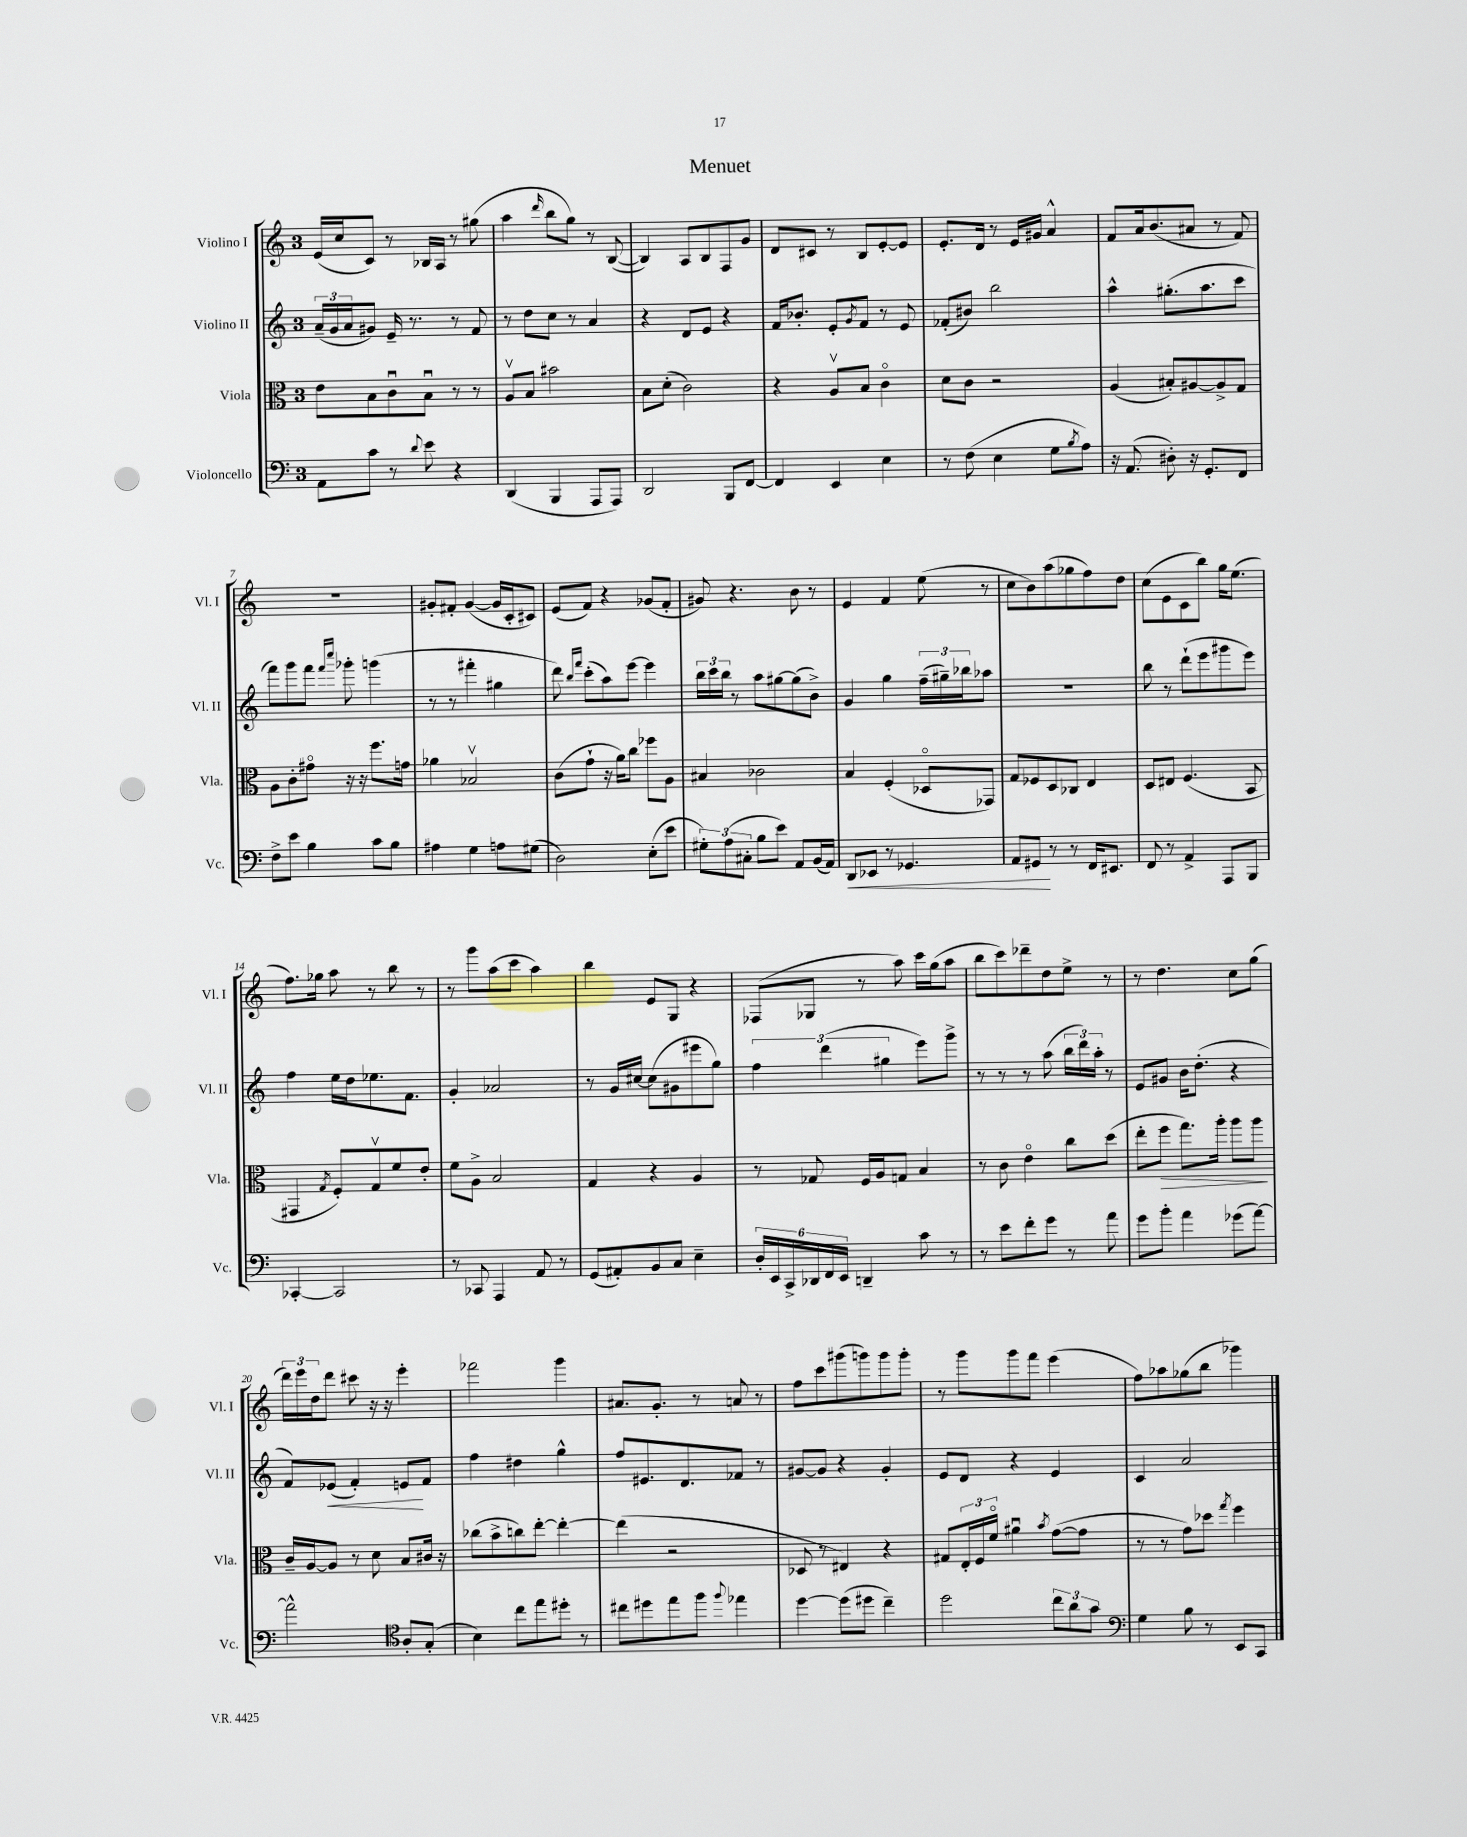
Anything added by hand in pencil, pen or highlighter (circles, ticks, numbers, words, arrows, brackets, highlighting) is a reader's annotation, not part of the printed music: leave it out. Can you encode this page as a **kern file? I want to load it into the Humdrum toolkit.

**kern	**kern	**kern	**kern
*staff4	*staff3	*staff2	*staff1
*clefF4	*clefC3	*clefG2	*clefG2
*k[]	*k[]	*k[]	*k[]
*M3/4	*M3/4	*M3/4	*M3/4
8AA	8e	(24a~	(16e
.	.	24g	.
.	.	.	16cc
.	.	24a	.
8c	8B	8g#)	8c)
8r	8cu	16e~	8r
.	.	8.r	.
8qqd	.	.	.
8e	8Bu	.	16B-
.	.	.	16A
4r	8r	8r	8r
.	8r	8f	(8gg#
=	=	=	=
(4DD	8Av	8r	4aa
.	8B	8dd	.
.	.	.	16qqddd
4BBB	2b#	8cc	8bb
.	.	8r	8gg)
8AAA	.	4a	8r
8AAA)	.	.	([8B
=	=	=	=
2DD	8B	4r	4B])
.	(8d'	.	.
.	2c)	8d	8A
.	.	8e	8B
8BBB	.	4r	8F
[8FF	.	.	8g
=	=	=	=
4FF]	4r	16f	8d
.	.	8.b-'	.
.	.	.	8c#
4EE	8Av	8e'	8r
.	.	8qg	.
.	8B	8f	8B
4E	4co	8r	[8e'
.	.	8e	8e]
=	=	=	=
8r	8d	(8f-'	8.e'
(8F	8c	8b#)	.
.	.	.	16d
4E	2r	2bb	8r
.	.	.	16e
.	.	.	16g#
8G	.	.	4a^^
8qB	.	.	.
8A)	.	.	.
=	=	=	=
16r	(4A	4aa^^	8f
(8.AA	.	.	.
.	.	.	16a
.	.	.	(8.b
8D#')	8B#')	(8.gg#'	.
16r	[8A#	.	8a#
8.GG'	.	8.aa	.
.	8A#^]	.	8r
8FF	8G	8ccc	8f)
=	=	=	=
8F^	8A	8fff)	2.r
8e	8c'	8ggg	.
4B	8g#o	8fff	.
.	.	16qqfff	.
.	.	16qqcccc	.
.	16r	8ggg-'	.
.	16r	.	.
8c	8.ff	(4ggg	.
8B	.	.	.
.	16g	.	.
=	=	=	=
4A#	4a-	8r	8g#'
.	.	8r	8f#'
4G	2B-v	4fff#'	([4g#
8A	.	4gg#	16g#]
.	.	.	16c'
(8G#	.	.	8c#)
=	=	=	=
2D)	(8c	8ddd)	(8e
.	.	16qqbb	.
.	.	16qqfff	.
.	8g`	(8ccc'	8f)
.	16r	8aa)	4r
.	16a)	.	.
.	8cc	[8eee	.
(8E'	8ff-	4eee]	(8g-
8e	8A	.	8f'
=	=	=	=
12G#')	4B#	24bb	8g#)
.	.	24ccc	.
(12A	.	24bb	.
.	.	8r	4.r
12C#'	.	.	.
8B	2c-	8aa	.
8e)	.	[8gg#	.
8AA	.	(8gg#]	8b
(16BB	.	8b^)	8r
16AA)	.	.	.
=	=	=	=
8DD	4B	4g	4e
8EE-	.	.	.
8r	(4F'	4gg	4f
4.GG-	.	.	.
.	8D-o	(24ff~	(8ee
.	.	24gg#~)	.
.	.	24bb-	.
.	8GG-)	8aa-	8r
=	=	=	=
8AA	8G	2.r	8cc
8GG#	8F-	.	8b)
8r	8D	.	(8aa
8r	8C-	.	8gg-
16FF	4E	.	8ff)
8.EE#	.	.	.
.	.	.	8dd
=	=	=	=
8FF	8D	8bb	(8cc
8r	8E#	8r	8e
4AA^	(4.F	(8ddd`	8c
.	.	8eee	8bb)
8AAA	.	8ggg#	16gg
.	.	.	(8.ee
8BBB	8BB	8eee)	.
=	=	=	=
[4CC-'	4GG#	4ff	8.ff)
.	.	.	16gg-
.	8qG	.	.
2CC-]	8F')	16ee	8aa
.	.	16dd	.
.	8Gv	8.ee-	8r
.	8f	.	8bb
.	.	8.f	.
.	8e'	.	8r
=	=	=	=
8r	8f	4g'	8r
8CC-	8A^	.	8ggg
4AAA	2B	2a-	(8aa
.	.	.	8ccc
8AA	.	.	4aa)
8r	.	.	.
=	=	=	=
(8GG	4G	8r	4bb
8AA#')	.	16g	.
.	.	[16cc#	.
8BB	4r	(8cc#]	8e
8C	.	8g#	8G
4E~	4A	8eee#	4r
.	.	8gg)	.
=	=	=	=
24D'	8r	6ff	(8F-
24EE	.	.	.
24CC^	.	.	.
24DD-	8G-	.	8G-
24FF	.	(6ddd	.
24EE	.	.	.
4DD~	16F	.	8r
.	16A	.	.
.	.	6gg#	.
.	8G	.	8aa)
8c	4B	8eee)	16ccc
.	.	.	(16gg
8r	.	8ggg^	8aa
=	=	=	=
8r	8r	8r	8bb
8e	8c	8r	8ccc)
8f'	4eo	8r	8ddd-~
8g	.	(8aa	8dd
8r	8cc	24bb	8ee^
.	.	24ddd)	.
.	.	24aa'	.
8a	(8dd	8r	8r
=	=	=	=
8g	8ee'	8e	8r
8b'	8ff	8g#	4.dd
4a	8.gg)	16b	.
.	.	(8.dd'	.
.	16aa'	.	.
(8g-	8aa	4r	8cc
[8a)	8aa	.	(8gg
=	=	=	=
2a^^]	16c~	8f)	24ddd)
.	.	.	24eee
.	[16A	.	.
.	.	.	24dd
.	8A]	(8e-	8ddd
.	8r	4f')	8ccc#
.	8d	.	16r
.	.	.	16r
*clefC4	*	*	*
8A'	8B	8e	4eee'
(8G'	16c#	8f	.
.	16r	.	.
=	=	=	=
4B)	(8cc-	4ff	2fff-
.	8b^	.	.
8cc	8cc)	4dd#	.
8ee	[8ee'	.	.
8dd#'	4ee'_	4gg^^	4ggg
8r	.	.	.
=	=	=	=
8cc#	(4ee]	8ff	8.a#
8dd#	.	8.e#	.
.	.	.	8.g'
8ee	2r	.	.
.	.	8.d	.
8ff	.	.	8r
8qqff	.	.	.
4ee-	.	8f-	8a
.	.	8r	8r
=	=	=	=
[4dd	8D-	[8g#	8ff
.	8r	8g#]	8ccc
(8dd]	4E#)	4r	(8ggg#
8dd#	.	.	8ggg)
4cc~)	4r	4g#'	8ggg
.	.	.	8ggg'
=	=	=	=
2dd	8G#	8e	8r
.	24E'	8d	8ggg
.	24F	.	.
.	24fo	.	.
.	4a#u	4r	8ggg
.	.	.	8fff
.	8qb	.	.
12cc	([8g	4e	(4eee
12a	.	.	.
.	8g]	.	.
12g	.	.	.
=	=	=	=
*clefF4	*	*	*
4G	8r	4c	8ff)
.	8r	.	8aa-
8B	8g)	2a	(8gg-
8r	8dd-	.	8bb
.	8qgg	.	.
8EE	4ff	.	4ggg-)
8CC	.	.	.
==	==	==	==
*-	*-	*-	*-
